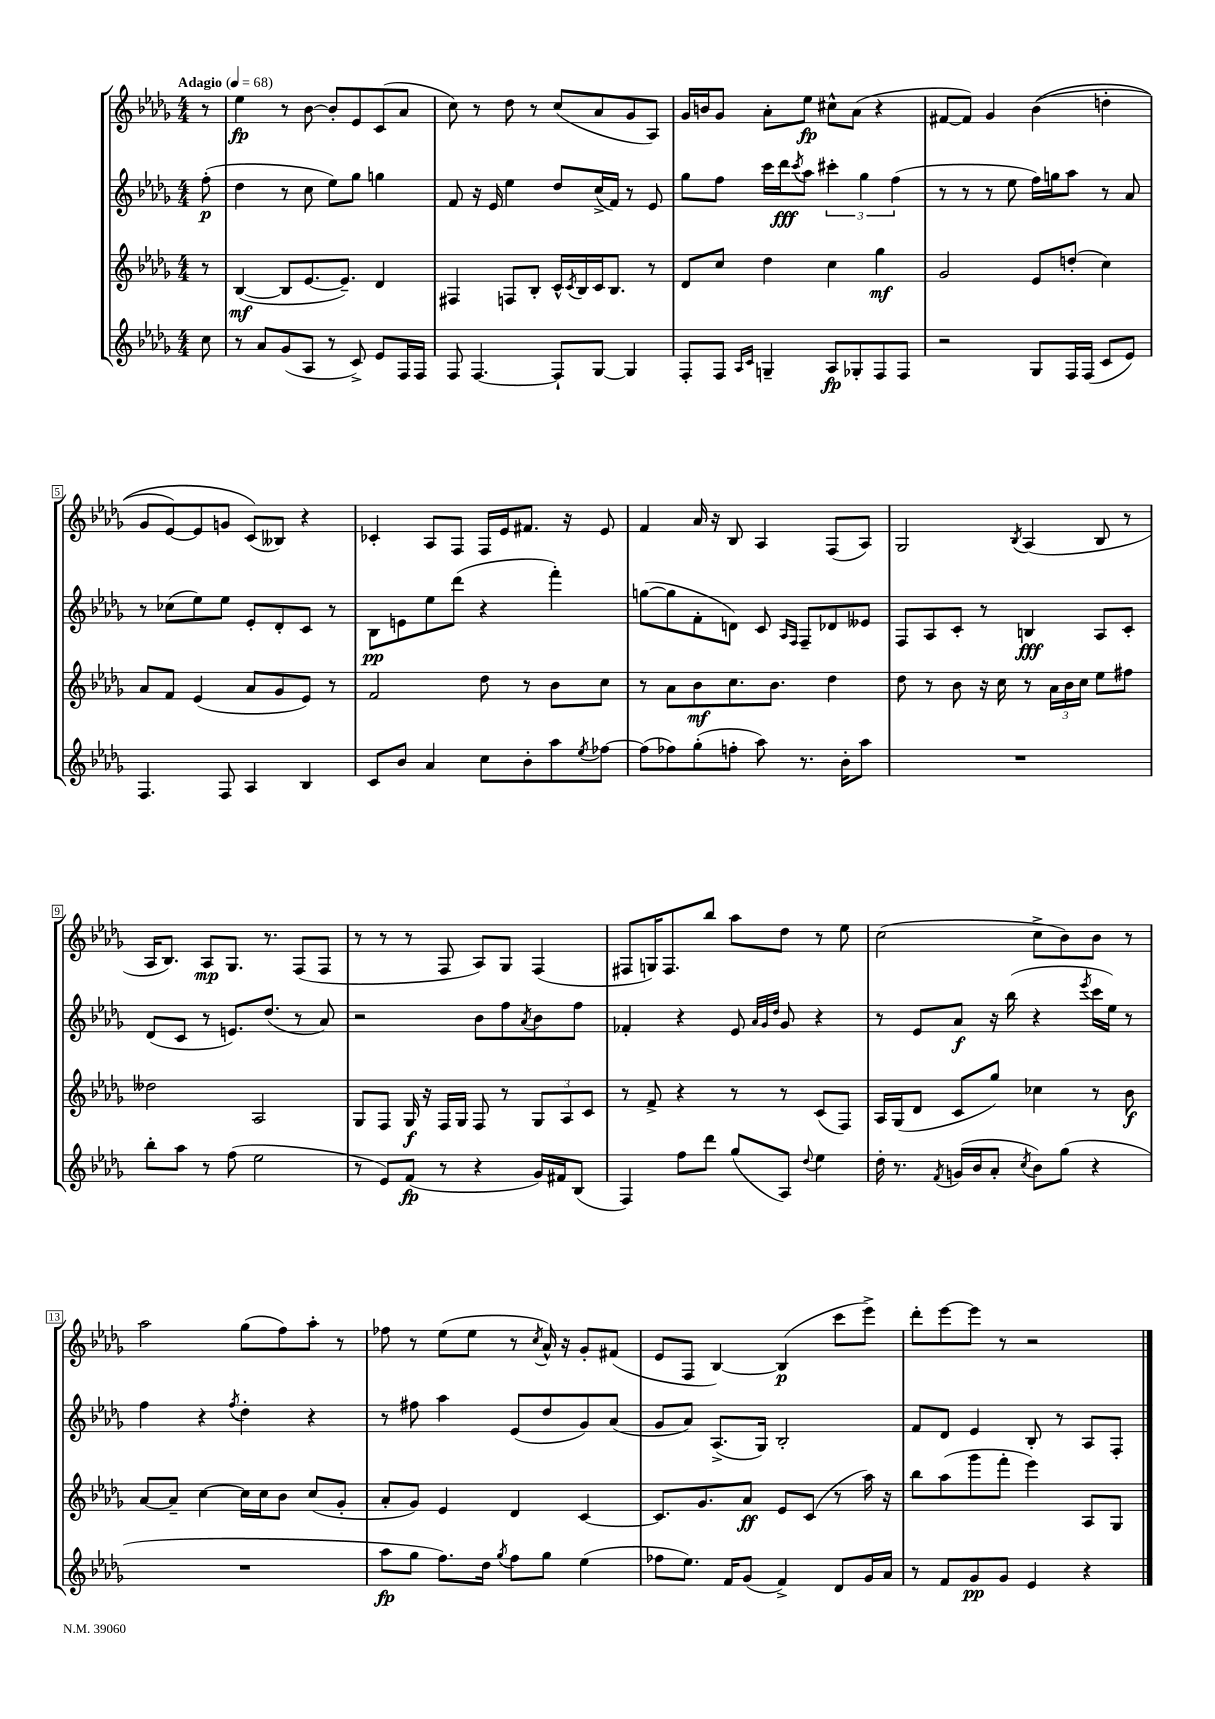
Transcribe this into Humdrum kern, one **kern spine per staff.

**kern	**dynam	**kern	**dynam	**kern	**dynam	**kern	**dynam
*part4	*part4	*part3	*part3	*part2	*part2	*part1	*part1
*staff4	*staff4	*staff3	*staff3	*staff2	*staff2	*staff1	*staff1
*clefG2	*	*clefG2	*	*clefG2	*	*clefG2	*
*k[b-e-a-d-g-]	*	*k[b-e-a-d-g-]	*	*k[b-e-a-d-g-]	*	*k[b-e-a-d-g-]	*
*M4/4	*	*M4/4	*	*M4/4	*	*M4/4	*
*MM68	*	*MM68	*	*MM68	*	*MM68	*
=	=	=	=	=	=	=	=
!	!	!	!	!	!	!LO:TX:a:B:t=Adagio	!
8cc\	.	8r	.	(8ff'\	p	8r	.
=1	=1	=1	=1	=1	=1	=1	=1
8r	.	([4B-/	mf	4dd-\	.	4ee-\	fp
8a-/L	.	.	.	.	.	.	.
(8g-/	.	8B-/L]	.	8r	.	8r	.
8A-/J	.	[8.e-/	.	8cc\	.	[8b-\	.
8r	.	.	.	8ee-\L)	.	8b-'/L]	.
.	.	8.e-~/J])	.	.	.	.	.
8c^/)	.	.	.	8gg-\J	.	8e-/	.
8e-/L	.	4d-/	.	4ggn\	.	(8c/	.
16F/L	.	.	.	.	.	8a-/J	.
16F/JJ	.	.	.	.	.	.	.
=2	=2	=2	=2	=2	=2	=2	=2
8F/	.	4F#X/	.	8f/	.	8cc\)	.
[4.F/	.	.	.	16r	.	8r	.
.	.	.	.	16e-/	.	.	.
.	.	8Fn/L	.	4ee-\	.	8dd-\	.
.	.	8B-'/J	.	.	.	8r	.
8F`/L]	.	16c^^/LL	.	8dd-/L	.	(8cc/L	.
.	.	8qc/	.	.	.	.	.
.	.	16B-/	.	.	.	.	.
[8G-/J	.	16c/J	.	(16cc^/L	.	8a-/	.
.	.	8.B-/J	.	16f/JJ)	.	.	.
4G-/]	.	.	.	8r	.	8g-/	.
.	.	8r	.	8e-/	.	8A-/J)	.
=3	=3	=3	=3	=3	=3	=3	=3
8F'/L	.	8d-/L	.	8gg-\L	.	16g-/LL	.
.	.	.	.	.	.	16bn/J	.
8F/J	.	8cc/J	.	8ff\J	.	8g-/J	.
16qqA-/LL	.	.	.	.	.	.	.
16qqc/JJ	.	.	.	.	.	.	.
4Gn~/	.	4dd-\	.	16ccc\LL	.	8a-'\L	.
.	.	.	.	16ddd-\J	fff	.	.
.	.	.	.	8qccc/	.	.	.
.	.	.	.	8aa-\J	.	8ee-\J	fp
8A-/L	fp	4cc\	.	6ccc#X'\	.	8cc#X^^\L	.
8G-X'/	.	.	.	.	.	(8a-\J	.
.	.	.	.	6gg-\	.	.	.
8F/	.	4gg-\	mf	.	.	4r	.
.	.	.	.	(6ff\	.	.	.
8F/J	.	.	.	.	.	.	.
=4	=4	=4	=4	=4	=4	=4	=4
2r	.	2g-/	.	8r	.	[8f#X/L	.
.	.	.	.	8r	.	8f#/J])	.
.	.	.	.	8r	.	4g-/	.
.	.	.	.	8ee-\	.	.	.
8G-/L	.	8e-/L	.	16ff\LL)	.	((4b-\	.
.	.	.	.	16ggn\J	.	.	.
16F/L	.	(8ddn'/J	.	8aa-\J	.	.	.
(16F/JJ	.	.	.	.	.	.	.
8c/L	.	4cc\)	.	8r	.	4ddn'\	.
8e-/J)	.	.	.	8a-/	.	.	.
!!LO:LB:g=z
=5	=5	=5	=5	=5	=5	=5	=5
4.F/	.	8a-/L	.	8r	.	8g-/L	.
.	.	8f/J	.	(8cc-X\L	.	[8e-/)	.
.	.	(4e-/	.	8ee-\)	.	8e-/]	.
8F/	.	.	.	8ee-\J	.	8gn/J	.
4A-/	.	8a-/L	.	8e-'/L	.	(8c/L)	.
.	.	8g-/	.	8d-'/	.	8B--X/J)	.
4B-/	.	8e-/J)	.	8c/J	.	4r	.
.	.	8r	.	8r	.	.	.
=6	=6	=6	=6	=6	=6	=6	=6
8c/L	.	2f/	.	8B-\L	pp	4c-X'/	.
8b-/J	.	.	.	8en\	.	.	.
4a-/	.	.	.	8ee-\	.	8A-/L	.
.	.	.	.	(8ddd-\J	.	8F/J	.
8cc\L	.	8dd-\	.	4r	.	16F/LL	.
.	.	.	.	.	.	16e-/J	.
8b-'\	.	8r	.	.	.	8.f#X/J	.
8aa-\	.	8b-\L	.	4fff'\)	.	.	.
.	.	.	.	.	.	16r	.
8qee-/	.	.	.	.	.	.	.
[8ff-X\J	.	8cc\J	.	.	.	8e-/	.
=7	=7	=7	=7	=7	=7	=7	=7
(8ff-\L]	.	8r	.	([8ggn\L	.	4f/	.
8ff-X\)	.	8a-\L	.	8gg\]	.	.	.
(8gg-'\	.	8b-\	mf	8f'\	.	16a-/	.
.	.	.	.	.	.	16r	.
8ffn'\J	.	8.cc\	.	8dn\J)	.	8B-/	.
8aa-\)	.	.	.	8c/	.	4A-/	.
.	.	8.b-\J	.	.	.	.	.
.	.	.	.	16qqA-/LL	.	.	.
.	.	.	.	16qqF/JJ	.	.	.
8.r	.	.	.	8F~/L	.	.	.
.	.	4dd-\	.	8d-X/	.	(8F/L	.
16b-'\KL	.	.	.	.	.	.	.
8aa-\J	.	.	.	8e--X/J	.	8A-/J)	.
=8	=8	=8	=8	=8	=8	=8	=8
1r	.	8dd-\	.	8F/L	.	2G-/	.
.	.	8r	.	8A-/	.	.	.
.	.	8b-\	.	8c'/J	.	.	.
.	.	16r	.	8r	.	.	.
.	.	16cc\	.	.	.	.	.
.	.	.	.	.	.	8qB-/	.
.	.	8r	.	4Bn/	fff	(4A-/	.
.	.	24a-\LL	.	.	.	.	.
.	.	24b-\	.	.	.	.	.
.	.	24cc\JJ	.	.	.	.	.
.	.	8ee-\L	.	8A-/L	.	8B-/	.
.	.	8ff#X\J	.	8c'/J	.	8r	.
!!LO:LB:g=z
=9	=9	=9	=9	=9	=9	=9	=9
8bb-'\L	.	2dd--X\	.	(8d-/L	.	16A-/KL	.
.	.	.	.	.	.	8.B-/J)	.
8aa-\J	.	.	.	8c/J	.	.	.
8r	.	.	.	8r	.	8A-/L	mp
(8ff\	.	.	.	8.en/L)	.	8.G-/J	.
2ee-\	.	2A-/	.	.	.	.	.
.	.	.	.	(8.dd-/J	.	8.r	.
.	.	.	.	8r	.	(8F/L	.
.	.	.	.	8a-/)	.	8F/J	.
=10	=10	=10	=10	=10	=10	=10	=10
8r	.	8G-/L	.	2r	.	8r	.
8e-/L)	.	8F/J	.	.	.	8r	.
(8f/J	fp	16G-/	f	.	.	8r	.
.	.	16r	.	.	.	.	.
8r	.	16F/LL	.	.	.	8F/	.
.	.	16G-/JJ	.	.	.	.	.
4r	.	8F/	.	8b-\L	.	8A-/L)	.
.	.	8r	.	8ff\	.	8G-/J	.
.	.	.	.	8qa-/	.	.	.
16g-/LL)	.	12G-/L	.	8b-\	.	(4F/	.
16f#X/J	.	.	.	.	.	.	.
.	.	12A-/	.	.	.	.	.
(8B-/J	.	.	.	8ff\J	.	.	.
.	.	12c/J	.	.	.	.	.
=11	=11	=11	=11	=11	=11	=11	=11
4F/)	.	8r	.	4f-X'/	.	8F#X/L	.
.	.	8f^/	.	.	.	16Gn/K)	.
.	.	.	.	.	.	8.F#/	.
8ff\L	.	4r	.	4r	.	.	.
8ddd-\J	.	.	.	.	.	8bb-/J	.
(8gg-/L	.	8r	.	8e-/	.	8aa-\L	.
.	.	.	.	32qqa-/LLL	.	.	.
.	.	.	.	32qqg-/	.	.	.
.	.	.	.	32qqdd-/JJJ	.	.	.
8A-/J)	.	8r	.	8g-/	.	8dd-\J	.
8qqdd-/	.	.	.	.	.	.	.
4ee-\	.	(8c/L	.	4r	.	8r	.
.	.	8F/J)	.	.	.	8ee-\	.
=12	=12	=12	=12	=12	=12	=12	=12
16dd-'\	.	16A-/LL	.	8r	.	(2cc\	.
8.r	.	(16G-/J	.	.	.	.	.
.	.	8d-/J	.	8e-/L	.	.	.
8qf/	.	.	.	.	.	.	.
(16gn/LL	.	8c/L	.	8a-/J	f	.	.
16b-/J	.	.	.	.	.	.	.
8a-'/J	.	8gg-/J)	.	16r	.	.	.
.	.	.	.	(16bb-\	.	.	.
8qcc/	.	.	.	.	.	.	.
8b-\L)	.	4cc-X\	.	4r	.	8cc^\L	.
(8gg-\J	.	.	.	.	.	8b-\)	.
.	.	.	.	8qeee-/	.	.	.
4r	.	8r	.	16ccc\LL	.	8b-\J	.
.	.	.	.	16ee-\JJ)	.	.	.
.	.	8b-\	f	8r	.	8r	.
!!LO:LB:g=z
=13	=13	=13	=13	=13	=13	=13	=13
1r	.	[8a-/L	.	4ff\	.	2aa-\	.
.	.	8a-~/J]	.	.	.	.	.
.	.	[4cc\	.	4r	.	.	.
.	.	.	.	8qff/	.	.	.
.	.	16cc\LL]	.	4dd-'\	.	(8gg-\L	.
.	.	16cc\J	.	.	.	.	.
.	.	8b-\J	.	.	.	8ff\)	.
.	.	(8cc/L	.	4r	.	8aa-'\J	.
.	.	8g-'/J	.	.	.	8r	.
=14	=14	=14	=14	=14	=14	=14	=14
8aa-\L	fp	8a-'/L	.	8r	.	8ff-X\	.
8gg-\J	.	8g-/J)	.	8ff#X\	.	8r	.
8.ff\L)	.	4e-/	.	4aa-\	.	(8ee-\L	.
.	.	.	.	.	.	8ee-\J	.
16dd-\Jk	.	.	.	.	.	.	.
8qgg-/	.	.	.	.	.	.	.
8ff\L	.	4d-/	.	(8e-/L	.	8r	.
.	.	.	.	.	.	8qcc/	.
8gg-\J	.	.	.	8dd-/	.	16a-^^/)	.
.	.	.	.	.	.	16r	.
(4ee-\	.	[4c/	.	8g-/)	.	8g-'/L	.
.	.	.	.	(8a-/J	.	(8f#X/J	.
=15	=15	=15	=15	=15	=15	=15	=15
8ff-X\L	.	8.c/L]	.	8g-/L	.	8e-/L	.
8.ee-\J)	.	.	.	8a-/J)	.	8F/J	.
.	.	8.g-/	.	.	.	.	.
.	.	.	.	(8.A-^/L	.	[4B-/)	.
16f/KL	.	.	.	.	.	.	.
(8g-/J	.	8a-/J	ff	.	.	.	.
.	.	.	.	16G-/Jk)	.	.	.
4f^/)	.	8e-/L	.	2B-'/	.	(4B-/]	p
.	.	(8c/J	.	.	.	.	.
8d-/L	.	8r	.	.	.	8ccc\L	.
16g-/L	.	16aa-\)	.	.	.	8eee-^\J)	.
16a-/JJ	.	16r	.	.	.	.	.
=16	=16	=16	=16	=16	=16	=16	=16
8r	.	8bb-\L	.	8f/L	.	8ddd-'\L	.
8f/L	.	(8aa-\	.	8d-/J	.	[8eee-\	.
8g-/	pp	8ggg-\	.	4e-/	.	8eee-\J]	.
8g-/J	.	8fff'\J	.	.	.	8r	.
4e-/	.	4eee-\)	.	8B-'/	.	2r	.
.	.	.	.	8r	.	.	.
4r	.	8A-/L	.	8A-/L	.	.	.
.	.	8G-/J	.	8F'/J	.	.	.
==	==	==	==	==	==	==	==
*-	*-	*-	*-	*-	*-	*-	*-
